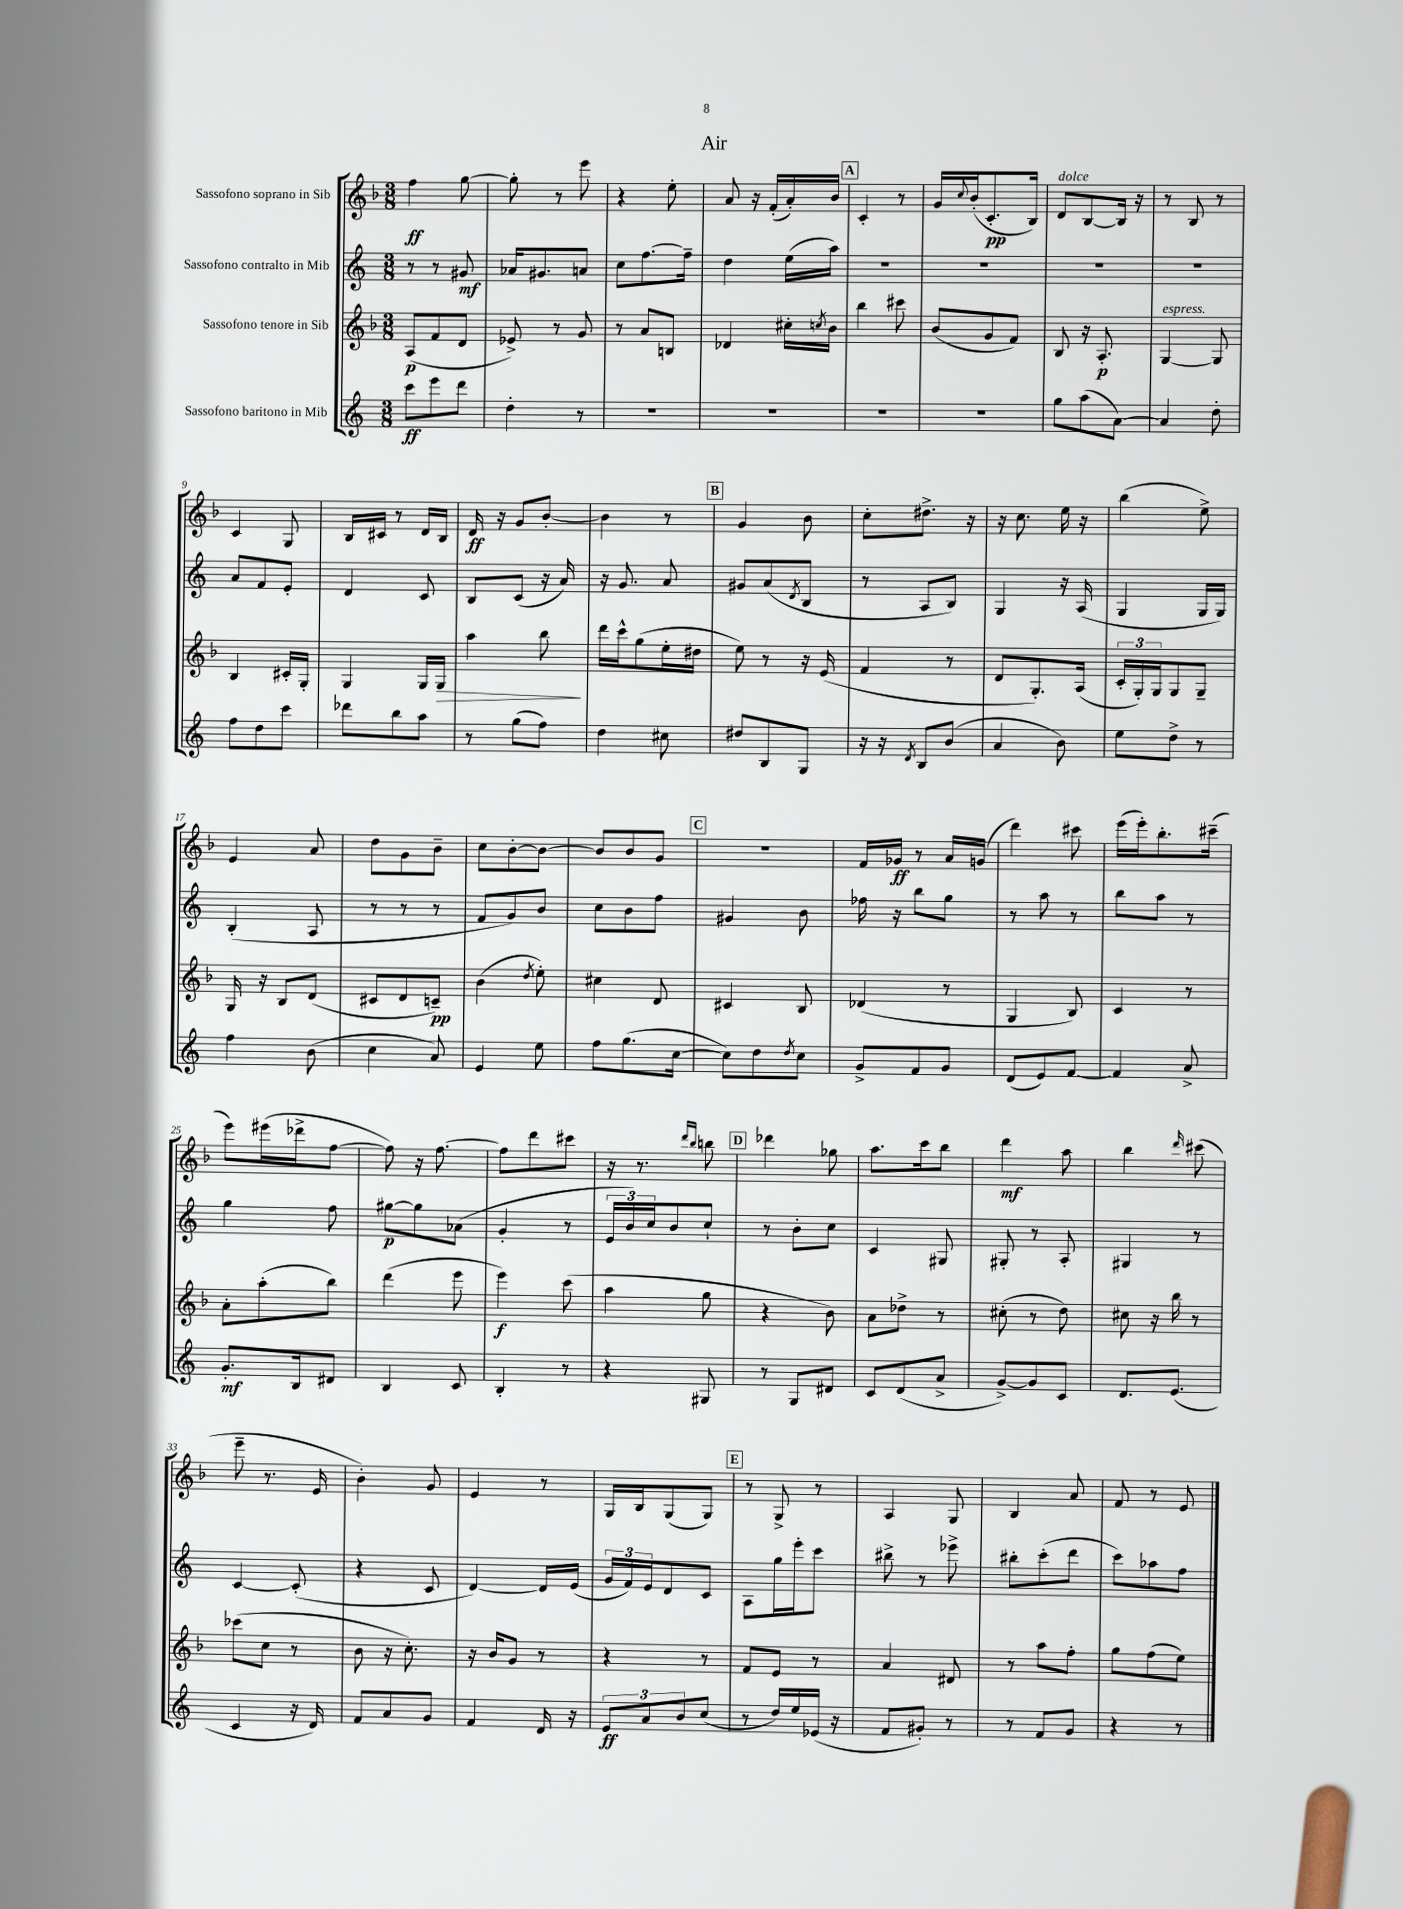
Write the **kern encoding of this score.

**kern	**kern	**kern	**kern
*staff4	*staff3	*staff2	*staff1
*clefG2	*clefG2	*clefG2	*clefG2
*k[]	*k[b-]	*k[]	*k[b-]
*M3/8	*M3/8	*M3/8	*M3/8
8ccc\L	(8A/L	8r	4ff\
8eee\	8f/	8r	.
8ddd\J	8d/J	8g#/	[8gg\
=	=	=	=
4dd'\	8e-^/)	16a-/LK	8gg'\]
.	.	8.g#/	.
.	8r	.	8r
8r	8g/	8a/J	8eee\
=	=	=	=
4.r	8r	8cc\L	4r
.	8a/L	[8.ff\	.
.	8B/J	.	8ee'\
.	.	16ff~\]Jk	.
=	=	=	=
4.r	4d-/	4dd\	8a/
.	.	.	16r
.	.	.	(16f'/LL
.	16cc#'\LL	(16ee\LL	16a'/)
.	8qcc/	.	.
.	16b-\JJ	16aa\JJ)	16b-/JJ
=	=	=	=
4.r	4bb-\	4.r	4c'/
.	8ccc#\	.	8r
=	=	=	=
4.r	(8b-/L	4.r	16g/LL
.	.	.	8qqcc/
.	.	.	(16b-'/J
.	8g/	.	8.c'/
.	8f/J)	.	.
.	.	.	16B-/Jk)
=	=	=	=
8gg\L	8B-/	4.r	8d/L
(8aa\	16r	.	[8B-/
.	8.A'/	.	.
[8a\J)	.	.	16B-/]Jk
.	.	.	16r
=	=	=	=
4a/]	[4G/	4.r	8r
.	.	.	8B-/
8dd'\	8G/]	.	8r
=	=	=	=
8ff\L	4B-/	8a/L	4c/
8dd\	.	8f/	.
8ccc\J	16c#'/LL	8e'/J	8G/
.	16G'/JJ	.	.
=	=	=	=
8ddd-\L	4G/	4d/	16B-/LL
.	.	.	16c#/JJ
8bb\	.	.	8r
8aa\J	16G/LL	8c/	16d/LL
.	16G/JJ	.	16B-/JJ
=	=	=	=
8r	4aa\	8B/L	16d/
.	.	.	16r
(8gg\L	.	(8c/J	8g/L
8ff\J)	8bb-\	16r	[8b-'/J
.	.	16a/)	.
=	=	=	=
4dd\	16ddd\LL	16r	4b-\]
.	16ccc^^\J	8.g/	.
.	(8gg\	.	.
8cc#\	16ee'\L	8a/	8r
.	16dd#\JJ	.	.
=	=	=	=
8dd#/L	8ee\)	8g#/L	4g/
8B/	8r	(8a/	.
.	.	8qd/	.
8G/J	16r	8B/J	8b-\
.	(16e/	.	.
=	=	=	=
16r	4f/	8r	8cc'\L
16r	.	.	.
8qd/	.	.	.
8B/L	.	8A/L	8.dd#^\J
(8b/J	8r	8B/J)	.
.	.	.	16r
=	=	=	=
4a/	8d/L	4G/	16r
.	.	.	8.cc\
.	8.G'/)	.	.
8b\)	.	16r	16ee\
.	(16A/Jk	(16A/	16r
=	=	=	=
8ee\L	24c'/LL	4G/	(4bb-\
.	24G'/)	.	.
.	24G/J	.	.
8dd^\J	8G/	.	.
8r	8G~/J	16G/LL	8ee^\)
.	.	16G/JJ)	.
=	=	=	=
4ff\	16G/	(4B'/	4e/
.	16r	.	.
.	8B-/L	.	.
(8b\	(8d/J	8A/	8a/
=	=	=	=
4cc\	8c#/L	8r	8dd\L
.	8d/	8r	8g\
8a/)	8c~/J)	8r	8b-~\J
=	=	=	=
4e/	(4b-\	8f/L	8cc\L
.	.	8g/)	[8b-'\
.	8qdd/	.	.
8ee\	8ee'\)	8b/J	8b-\_J
=	=	=	=
8ff\L	4cc#\	8cc\L	8b-/]L
(8.gg\	.	8b\	8b-/
.	8d/	8ff\J	8g/J
[16cc\Jk	.	.	.
=	=	=	=
8cc\]L)	4c#/	4g#/	4.r
8dd\	.	.	.
8qdd/	.	.	.
8cc\J	8B-/	8b\	.
=	=	=	=
8g^/L	(4d-/	16ff-\	16f/LL
.	.	16r	16g-/JJ
8f/	.	8bb\L	8r
8g/J	8r	8gg\J	16a/LL
.	.	.	(16g/JJ
=	=	=	=
(8d/L	4G/	8r	4ddd\)
8e/)	.	8aa\	.
[8f/J	8B-/)	8r	8ccc#\
=	=	=	=
4f/]	4c/	8bb\L	(16eee\LL
.	.	.	16eee'\J)
.	.	8aa\J	8.bb-'\
8a^/	8r	8r	.
.	.	.	(16ccc#~\Jk
=	=	=	=
8.g'/L	8a'\L	4gg\	8eee\L)
.	(8aa'\	.	(16eee#\L
16B/k	.	.	16ddd-^\J
8d#/J	8bb-\J)	8ff\	[8ff\J
=	=	=	=
4B/	(4ddd\	[8gg#\L	8ff\])
.	.	8gg#\]	16r
.	.	.	[8.ff\
8c/	8eee\	(8a-\J	.
=	=	=	=
4B'/	4eee\)	4g'/	8ff\]L
.	.	.	8ddd\
8r	(8ccc\	8r	8ccc#\J
=	=	=	=
4r	4aa\	24e/LL	16r
.	.	24b/)	.
.	.	.	8.r
.	.	24cc/J	.
.	.	8b/	.
.	.	.	16qqddd/LL
.	.	.	16qqbb-/JJ
8G#/	8gg\	8cc`/J	8bb\
=	=	=	=
8r	4r	8r	4ddd-\
8G/L	.	8b'\L	.
8d#/J	8b-\)	8cc\J	8gg-\
=	=	=	=
8c/L	8a\L	4c/	8.aa\L
(8d/	8dd-^\J	.	.
.	.	.	16ccc\k
8a^/J	8r	8G#/	8bb-\J
=	=	=	=
[8g^/L)	(8cc#'\	8G#'/	4ddd\
8g/]	8r	8r	.
8c/J	8dd\)	8A'/	8aa\
=	=	=	=
8.d/L	8cc#\	4G#/	4bb-\
.	16r	.	.
(8.e/J	16bb-\	.	.
.	.	.	16qqddd/
.	8r	8r	(8ccc#\
=	=	=	=
4c/	(8ccc-\L	[4c/	8eee~\
.	8cc\J	.	8.r
16r	8r	(8c'/]	.
16d/)	.	.	16e/
=	=	=	=
8f/L	8b-\	4r	4b-'\)
8a/	16r	.	.
.	8.cc'\)	.	.
8g/J	.	8c/	8g/
=	=	=	=
4f/	16r	[4d/)	4e/
.	16b-/LK	.	.
.	8g/J	.	.
16d/	8r	16d/]LL	8r
16r	.	(16e/JJ	.
=	=	=	=
12e/L	4r	24g/LL	16G/LL
.	.	24f/)	.
.	.	.	16B-/J
12a/	.	24e/J	.
.	.	8d/	(8G/
12b/	.	.	.
(8cc/J	8r	8c/J	8G/J)
=	=	=	=
8r	8f/L	8A\L	8r
16dd/LL)	8e/J	16gg\L	8G^/
16ee/	.	16eee'\J	.
(16e-/JJ	8r	8ccc\J	8r
16r	.	.	.
=	=	=	=
8f/L	4a/	8bb#^\	4A/
8g#'/J)	.	8r	.
8r	8d#/	8eee-^\	8G/
=	=	=	=
8r	8r	8bb#'\L	4B-/
8f/L	8aa\L	(8ccc'\	.
8g/J	8ff'\J	8ddd\J	8a/
=	=	=	=
4r	8gg\L	8ccc\L)	8f/
.	(8ff\	8aa-\	8r
8r	8ee\J)	8ff\J	8e/
==	==	==	==
*-	*-	*-	*-
